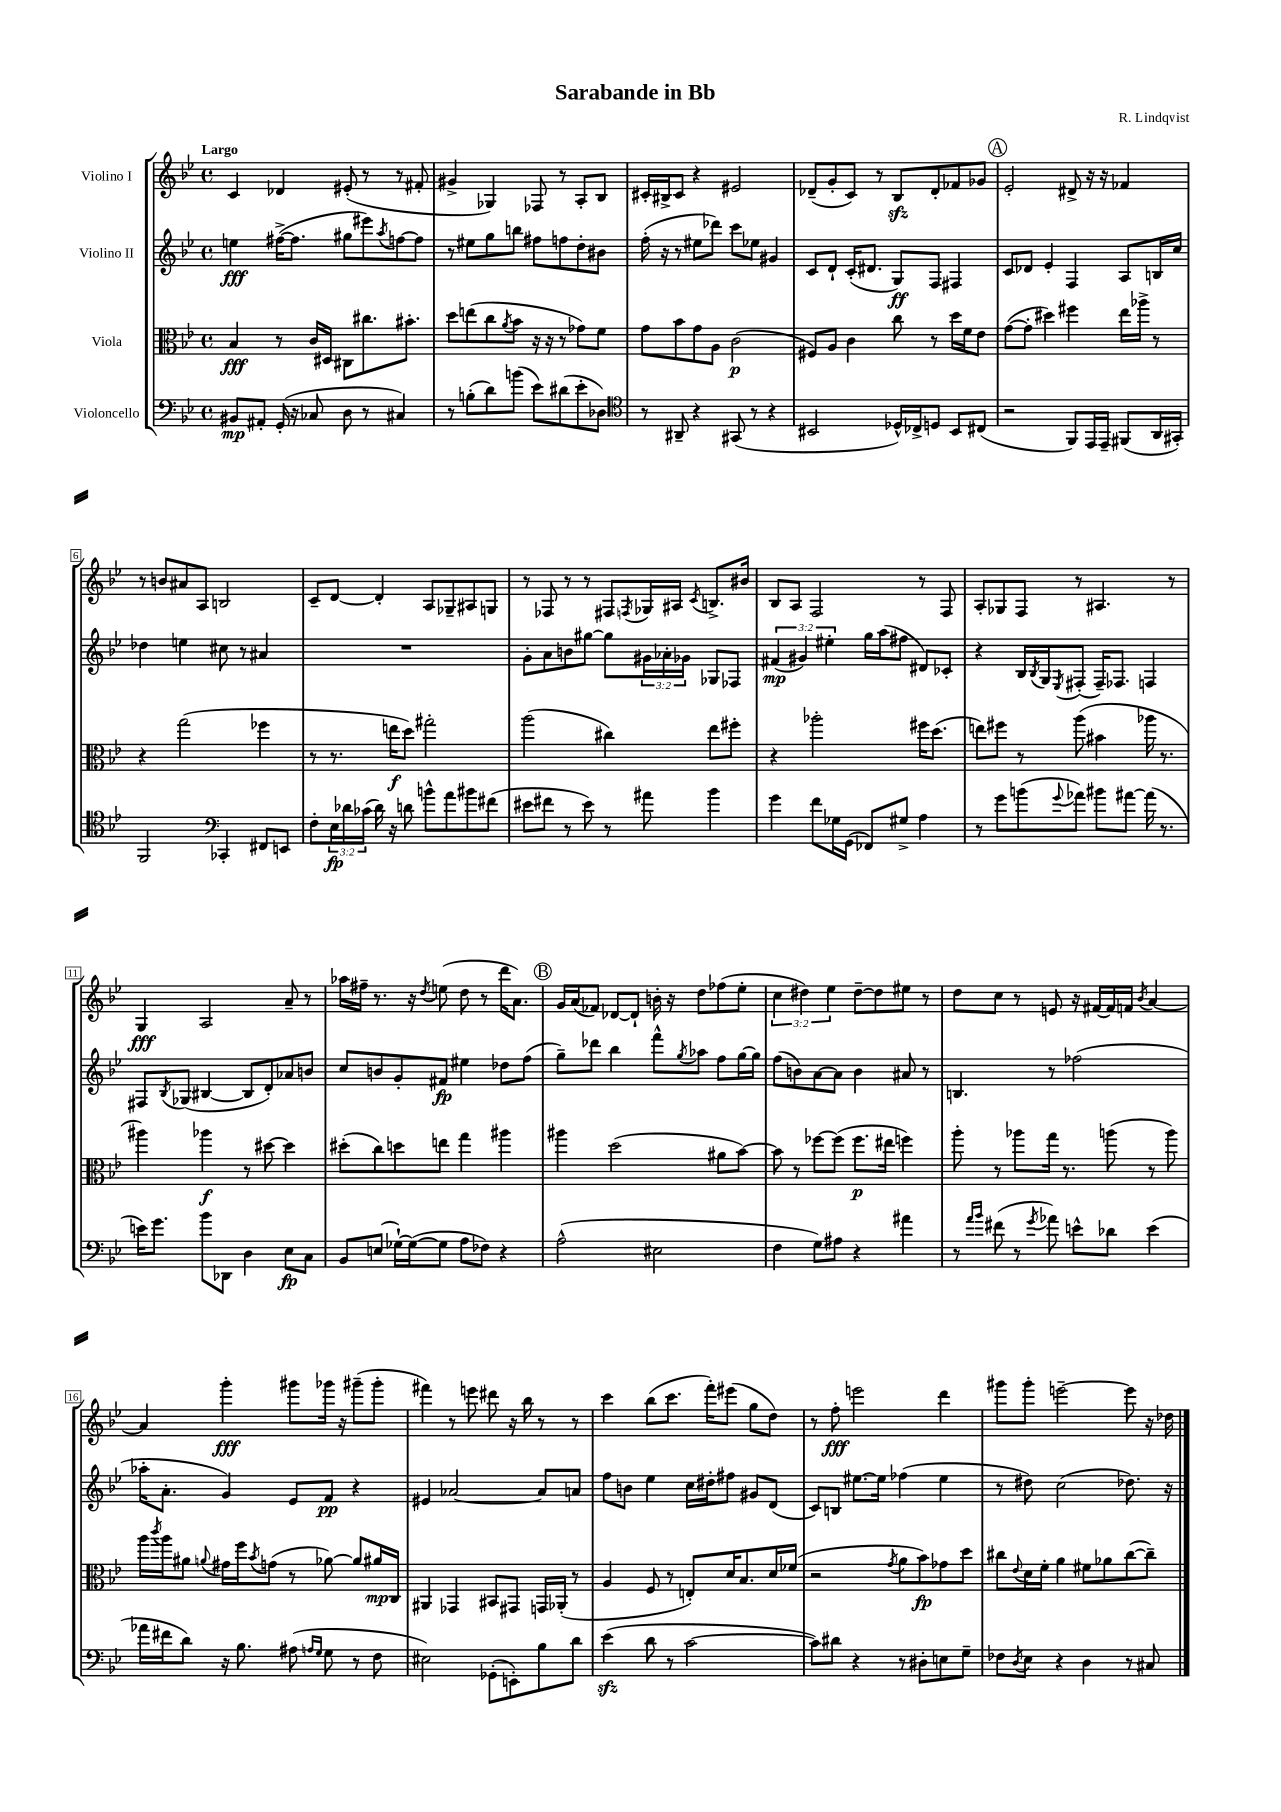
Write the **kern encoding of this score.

**kern	**dynam	**kern	**dynam	**kern	**dynam	**kern	**dynam
*part4	*part4	*part3	*part3	*part2	*part2	*part1	*part1
*staff4	*staff4	*staff3	*staff3	*staff2	*staff2	*staff1	*staff1
*I"Violoncello	*	*I"Viola	*	*I"Violino II	*	*I"Violino I	*
*clefF4	*	*clefC3	*	*clefG2	*	*clefG2	*
*k[b-e-]	*	*k[b-e-]	*	*k[b-e-]	*	*k[b-e-]	*
*M4/4	*	*M4/4	*	*M4/4	*	*M4/4	*
*met(c)	*	*met(c)	*	*met(c)	*	*met(c)	*
=1	=1	=1	=1	=1	=1	=1	=1
!	!	!	!	!	!	!LO:TX:a:B:t=Largo	!
8BB#X/L	mp	4B-/	fff	4een\	fff	4c/	.
8AA#X'/J	.	.	.	.	.	.	.
(16GG'/	.	8r	.	([16ff#X^\KL	.	4d-X/	.
16r	.	.	.	8.ff#\J]	.	.	.
8C-X/	.	16c/LL	.	.	.	.	.
.	.	16D#X/JJ	.	.	.	.	.
8D\	.	8C#X\L	.	8gg#X\L	.	(8e#X'/	.
8r	.	8.cc#X\	.	8eee#X\)	.	8r	.
.	.	.	.	8qaa/	.	.	.
4C#X/)	.	.	.	[8ffn\	.	8r	.
.	.	8.b#X'\J	.	.	.	.	.
.	.	.	.	8ff\J]	.	8f#X'/	.
=2	=2	=2	=2	=2	=2	=2	=2
8r	.	8dd\L	.	8r	.	4g#X^/	.
(8Bn'\L	.	(8een\	.	8ee#X\L	.	.	.
8d\)	.	8cc\	.	8gg\	.	4G-X/)	.
.	.	8qa/	.	.	.	.	.
(8bn\J	.	8b-\J	.	8bbn\J	.	.	.
8e-\L)	.	16r	.	8ff#X\L	.	8F-X/	.
.	.	16r	.	.	.	.	.
(8d#X\	.	8r	.	8ffn\	.	8r	.
8e-'\	.	8g-X\L)	.	8dd'\	.	8A'/L	.
8D-X\J)	.	8f\J	.	8b#X\J	.	8B-/J	.
=3	=3	=3	=3	=3	=3	=3	=3
*clefC4	*	*	*	*	*	*	*
8r	.	8g\L	.	(16ff'\	.	16c#X'/LL	.
.	.	.	.	16r	.	16B#X^/J	.
8AA#X~/	.	8b-\	.	8r	.	8c#/J	.
4r	.	8g\	.	8ee#X\L	.	4r	.
.	.	8A\J	.	8ddd-X\J)	.	.	.
(8GG#X/	.	(2c\	p	8ccc\L	.	2e#X/	.
8r	.	.	.	8ee-X\J	.	.	.
4r	.	.	.	4g#X/	.	.	.
=4	=4	=4	=4	=4	=4	=4	=4
2BB#X/	.	8F#X/L)	.	8c/L	.	(8d-X~/L	.
.	.	8A/J	.	8d`/J	.	8g'/	.
.	.	4c\	.	(16c'/KL	.	8c/J)	.
.	.	.	.	8.d#X/J	.	.	.
.	.	.	.	.	.	8r	.
16D-X^^/LL)	.	8cc\	.	8G/L)	ff	8B-zz/L	.
16C-X^/J	.	.	.	.	.	.	.
8Dn/J	.	8r	.	8F/J	.	8d-'/	.
8BB#/L	.	16dd\LL	.	4F#X/	.	8f-X/	.
.	.	16f\J	.	.	.	.	.
(8C#X/J	.	8e-\J	.	.	.	8g-X/J	.
!!LO:REH:place=s1:t=A
=5	=5	=5	=5	=5	=5	=5	=5
2r	.	([8g\L	.	8c/L	.	2e-'/	.
.	.	8g'\J]	.	8d-X/J	.	.	.
.	.	4dd#X\)	.	4e-'/	.	.	.
8FF/L)	.	4ff#X\	.	4F/	.	8d#X^/	.
16EE-/L	.	.	.	.	.	16r	.
16EE-~/JJ	.	.	.	.	.	16r	.
(8FF#X/L	.	16ee-\LL	.	8A/L	.	4f-X/	.
.	.	16aa-X^\JJ	.	.	.	.	.
16AA/L	.	8r	.	16Bn/L	.	.	.
16GG#X'/JJ)	.	.	.	16cc/JJ	.	.	.
!!LO:LB:g=z
=6	=6	=6	=6	=6	=6	=6	=6
2FF/	.	4r	.	4dd-X\	.	8r	.
.	.	.	.	.	.	8bn/L	.
.	.	(2gg\	.	4een\	.	8a#X/	.
.	.	.	.	.	.	8A/J	.
*clefF4	*	*	*	*	*	*	*
4CC-X'/	.	.	.	8cc#X\	.	2Bn/	.
.	.	.	.	8r	.	.	.
8FF#X/L	.	4ff-X\	.	4a#X/	.	.	.
8EEn/J	.	.	.	.	.	.	.
=7	=7	=7	=7	=7	=7	=7	=7
8F'\L	.	8r	.	1r	.	8c~/L	.
24E-\L	fp	8.r	.	.	.	[8d/J	.
24d-X\	.	.	.	.	.	.	.
(24c-X\JJ	.	.	.	.	.	.	.
16d-\)	.	.	.	.	.	4d'/]	.
16r	.	16een\KL	f	.	.	.	.
8dn\	.	8dd\J)	.	.	.	.	.
8bn^^\L	.	2gg#X'\	.	.	.	8A/L	.
8a\	.	.	.	.	.	8G-X~/	.
8b#X\	.	.	.	.	.	8A#X/	.
(8f#X\J	.	.	.	.	.	8Gn/J	.
=8	=8	=8	=8	=8	=8	=8	=8
8e#X\L	.	(2aa\	.	8g'\L	.	8r	.
8f#X\J	.	.	.	8a\	.	8F-X/	.
8r	.	.	.	8bn\	.	8r	.
8e#\)	.	.	.	[8gg#X\J	.	8r	.
8r	.	4cc#X\)	.	8gg#\L]	.	8F#X/L	.
.	.	.	.	.	.	8qFn/	.
8a#X\	.	.	.	24g#X\L	.	16G-X/L	.
.	.	.	.	24a-X'\	.	.	.
.	.	.	.	.	.	16A#X/JJ	.
.	.	.	.	24g-X\JJ	.	.	.
.	.	.	.	.	.	8qc/	.
4b-\	.	8ee-\L	.	8G-X/L	.	8.Bn^/L	.
.	.	8ff#X'\J	.	8F-X/J	.	.	.
.	.	.	.	.	.	16b#X/Jk	.
=9	=9	=9	=9	=9	=9	=9	=9
4g\	.	4r	.	(6f#X/	mp	8B-/L	.
.	.	.	.	.	.	8A/J	.
.	.	.	.	6g#X/)	.	.	.
8f\L	.	2aa-X'\	.	.	.	2F/	.
.	.	.	.	6ee#X'\	.	.	.
16G-X\L	.	.	.	.	.	.	.
(16GG\JJ	.	.	.	.	.	.	.
8FF-X/L)	.	.	.	16gg\LL	.	.	.
.	.	.	.	(16aa\J	.	.	.
8G#X^/J	.	.	.	8ff#X\J	.	.	.
4A\	.	16ff#X\KL	.	8d#X/L)	.	8r	.
.	.	(8.dd\J	.	.	.	.	.
.	.	.	.	8c-X'/J	.	8F/	.
=10	=10	=10	=10	=10	=10	=10	=10
8r	.	8een\L)	.	4r	.	8A'/L	.
8g\L	.	8ff#X\J	.	.	.	8G-X/	.
(8bn\	.	8r	.	16B-/LL	.	8F/J	.
.	.	.	.	8qB-/	.	.	.
.	.	.	.	16G/J	.	.	.
8qqg/	.	.	.	8qE-/	.	.	.
8a-X\J)	.	(8aa\	.	(8F#X'/J	.	8r	.
8b#X\L	.	4b#X\	.	16F#~/KL)	.	4.A#X/	.
.	.	.	.	8.F-X/J	.	.	.
[8a#X\J	.	.	.	.	.	.	.
(16a#\]	.	16aa-X\	.	4Fn/	.	.	.
8.r	.	8.r	.	.	.	.	.
.	.	.	.	.	.	8r	.
!!LO:LB:g=z
=11	=11	=11	=11	=11	=11	=11	=11
16en\KL)	.	4aa#X\)	.	8F#X/L	.	4G/	fff
8.g\J	.	.	.	.	.	.	.
.	.	.	.	8qB-/	.	.	.
.	.	.	.	(8G-X/J	.	.	.
8b-\L	.	4aa-X\	f	[4B#X/	.	2A/	.
8DD-X\J	.	.	.	.	.	.	.
4D\	.	8r	.	8B#/L]	.	.	.
.	.	[8dd#X\	.	8d'/)	.	.	.
8E-\L	fp	4dd#\]	.	8a-X/	.	8a~/	.
8C\J	.	.	.	8bn/J	.	8r	.
=12	=12	=12	=12	=12	=12	=12	=12
8BB-/L	.	(8dd#X'\L	.	8cc/L	.	16aa-X\LL	.
.	.	.	.	.	.	16ff#X~\JJ	.
(8En/J	.	8cc\)	.	8bn/	.	8.r	.
[16G-X`\LL)	.	8ddn\	.	8g'/	.	.	.
(16G-\J_	.	.	.	.	.	16r	.
.	.	.	.	.	.	8qdd/	.
8G-\J]	.	8een\J	.	8f#X/J	fp	(8een\	.
8A\L	.	4gg\	.	4ee#X\	.	8dd\	.
8F-X\J)	.	.	.	.	.	8r	.
4r	.	4aa#X\	.	8dd-X\L	.	16ddd\KL	.
.	.	.	.	.	.	8.a\J)	.
.	.	.	.	(8ff\J	.	.	.
!!LO:REH:place=s1:t=B
=13	=13	=13	=13	=13	=13	=13	=13
(2A^^\	.	4aa#X\	.	8gg~\L)	.	16g/LL	.
.	.	.	.	.	.	(16a/J	.
.	.	.	.	8ddd-X\J	.	8f-X/J)	.
.	.	(2dd\	.	4bb-\	.	[8d-X/L	.
.	.	.	.	.	.	8d-`/J]	.
2E#X\	.	.	.	8fff^^\L	.	16bn'\	.
.	.	.	.	.	.	16r	.
.	.	.	.	8qgg/	.	.	.
.	.	.	.	8aa-X\J	.	8dd\L	.
.	.	8a#X\L	.	8ff\L	.	(8ff-X\	.
.	.	[8b-\J)	.	[16gg\L	.	8ee-'\J	.
.	.	.	.	16gg\JJ]	.	.	.
=14	=14	=14	=14	=14	=14	=14	=14
4F\	.	8b-\]	.	(8ff\L	.	6cc\	.
.	.	8r	.	8bn\)	.	.	.
.	.	.	.	.	.	6dd#X\)	.
8G\L)	.	[8ff-X\L	.	[8a\	.	.	.
.	.	.	.	.	.	6ee-\	.
8A#X\J	.	(8ff-\J]	.	8a\J]	.	.	.
4r	.	8.ff-\L	p	4b\	.	[8dd#~\L	.
.	.	.	.	.	.	8dd#\]	.
.	.	16ee#X\Jk	.	.	.	.	.
4a#X\	.	4ffn\)	.	8a#X/	.	8ee#X\J	.
.	.	.	.	8r	.	8r	.
=15	=15	=15	=15	=15	=15	=15	=15
8r	.	8aa'\	.	4.Bn/	.	8dd\L	.
16qqa/LL	.	.	.	.	.	.	.
16qqb-/JJ	.	.	.	.	.	.	.
(8f#X\	.	8r	.	.	.	8cc\J	.
8r	.	8aa-X\L	.	.	.	8r	.
8qg/	.	.	.	.	.	.	.
8a-X\)	.	16gg\Jk	.	8r	.	8en/	.
.	.	8.r	.	.	.	.	.
8en^^\L	.	.	.	(2ff-X\	.	16r	.
.	.	.	.	.	.	[16f#X/LL	.
8d-X\J	.	(8aan\	.	.	.	16f#/]	.
.	.	.	.	.	.	16fn/JJ	.
.	.	.	.	.	.	8qb-/	.
(4e\	.	8r	.	.	.	[4a/	.
.	.	8aa\)	.	.	.	.	.
!!LO:LB:g=z
=16	=16	=16	=16	=16	=16	=16	=16
16a-X\LL	.	16aa\LL	.	16aa-X'\KL	.	4a/]	.
.	.	8qccc/	.	.	.	.	.
16f#X\J	.	16aa\J	.	8.a'\J	.	.	.
8d\J)	.	8a#X\J	.	.	.	.	.
.	.	8qqan/	.	.	.	.	.
16r	.	16g#X\LL	.	4g/)	.	4ggg'\	fff
8.B-\	.	16ff\J	.	.	.	.	.
.	.	8qb-/	.	.	.	.	.
.	.	(8gn\J	.	.	.	.	.
(8A#X\	.	8r	.	8e-/L	.	8ggg#X\L	.
16qqAn/LL	.	.	.	.	.	.	.
16qqG/JJ	.	.	.	.	.	.	.
8G\	.	[8a-X\)	.	8f/J	pp	16ggg-X\Jk	.
.	.	.	.	.	.	16r	.
8r	.	8a-/L]	.	4r	.	(8ggg#X~\L	.
8F\	.	16a#X/L	mp	.	.	8ggg#'\J	.
.	.	16C/JJ	.	.	.	.	.
=17	=17	=17	=17	=17	=17	=17	=17
2E#X\)	.	4AA#X/	.	4e#X/	.	4fff#X\)	.
.	.	4GG-X/	.	[2a-X/	.	8r	.
.	.	.	.	.	.	8eeen\	.
(8GG-X'\L	.	8BB#X/L	.	.	.	8ddd#X\	.
8EEn'\)	.	8GG#X/J	.	.	.	16r	.
.	.	.	.	.	.	16bb-\	.
8B-\	.	16GGn/LL	.	8a-/L]	.	8r	.
.	.	(16AA-X'/JJ	.	.	.	.	.
8d\J	.	8r	.	8an/J	.	8r	.
=18	=18	=18	=18	=18	=18	=18	=18
(4e-zz\	.	4A/	.	8ff\L	.	4ccc\	.
.	.	.	.	8bn\J	.	.	.
8d\	.	8F/	.	4ee-\	.	(8bb-\L	.
8r	.	8r	.	.	.	8.ccc\J	.
[2c\	.	8En'/L)	.	16cc\LL	.	.	.
.	.	.	.	16dd#X'\J	.	16fff'\KL)	.
.	.	16d/K	.	8ff#X\J	.	(8eee#X\J	.
.	.	8.B-/	.	.	.	.	.
.	.	.	.	8g#X/L	.	8gg\L	.
.	.	16d/L	.	(8d/J	.	8dd\J)	.
.	.	(16f-X/JJ	.	.	.	.	.
=19	=19	=19	=19	=19	=19	=19	=19
8c\L])	.	2r	.	8c/L)	.	8r	.
8d#X\J	.	.	.	8Bn/J	.	8ff'\	fff
4r	.	.	.	[8.ee#X\L	.	2eeen\	.
.	.	.	.	16ee#\Jk]	.	.	.
.	.	8qg/	.	.	.	.	.
8r	.	8a\L	.	(4ff-X\	.	.	.
8D#X'\L	.	8b-\)	fp	.	.	.	.
8En\	.	8g-X\	.	4ee#\	.	4ddd\	.
8G~\J	.	8dd\J	.	.	.	.	.
=20	=20	=20	=20	=20	=20	=20	=20
8F-X\L	.	8cc#X\L	.	8r	.	8ggg#X\L	.
8qD/	.	8qqe-/	.	.	.	.	.
8E-\J	.	16d\L	.	8dd#X\)	.	8ggg#'\J	.
.	.	16f'\JJ	.	.	.	.	.
4r	.	4a\	.	(2cc\	.	[2eeen~\	.
4D\	.	8f#X\L	.	.	.	.	.
.	.	8a-X\	.	.	.	.	.
8r	.	([8cc#\	.	8.dd-X\)	.	8eee\]	.
8C#X/	.	8cc#~\J])	.	.	.	16r	.
.	.	.	.	16r	.	16dd-X\	.
==	==	==	==	==	==	==	==
*-	*-	*-	*-	*-	*-	*-	*-
